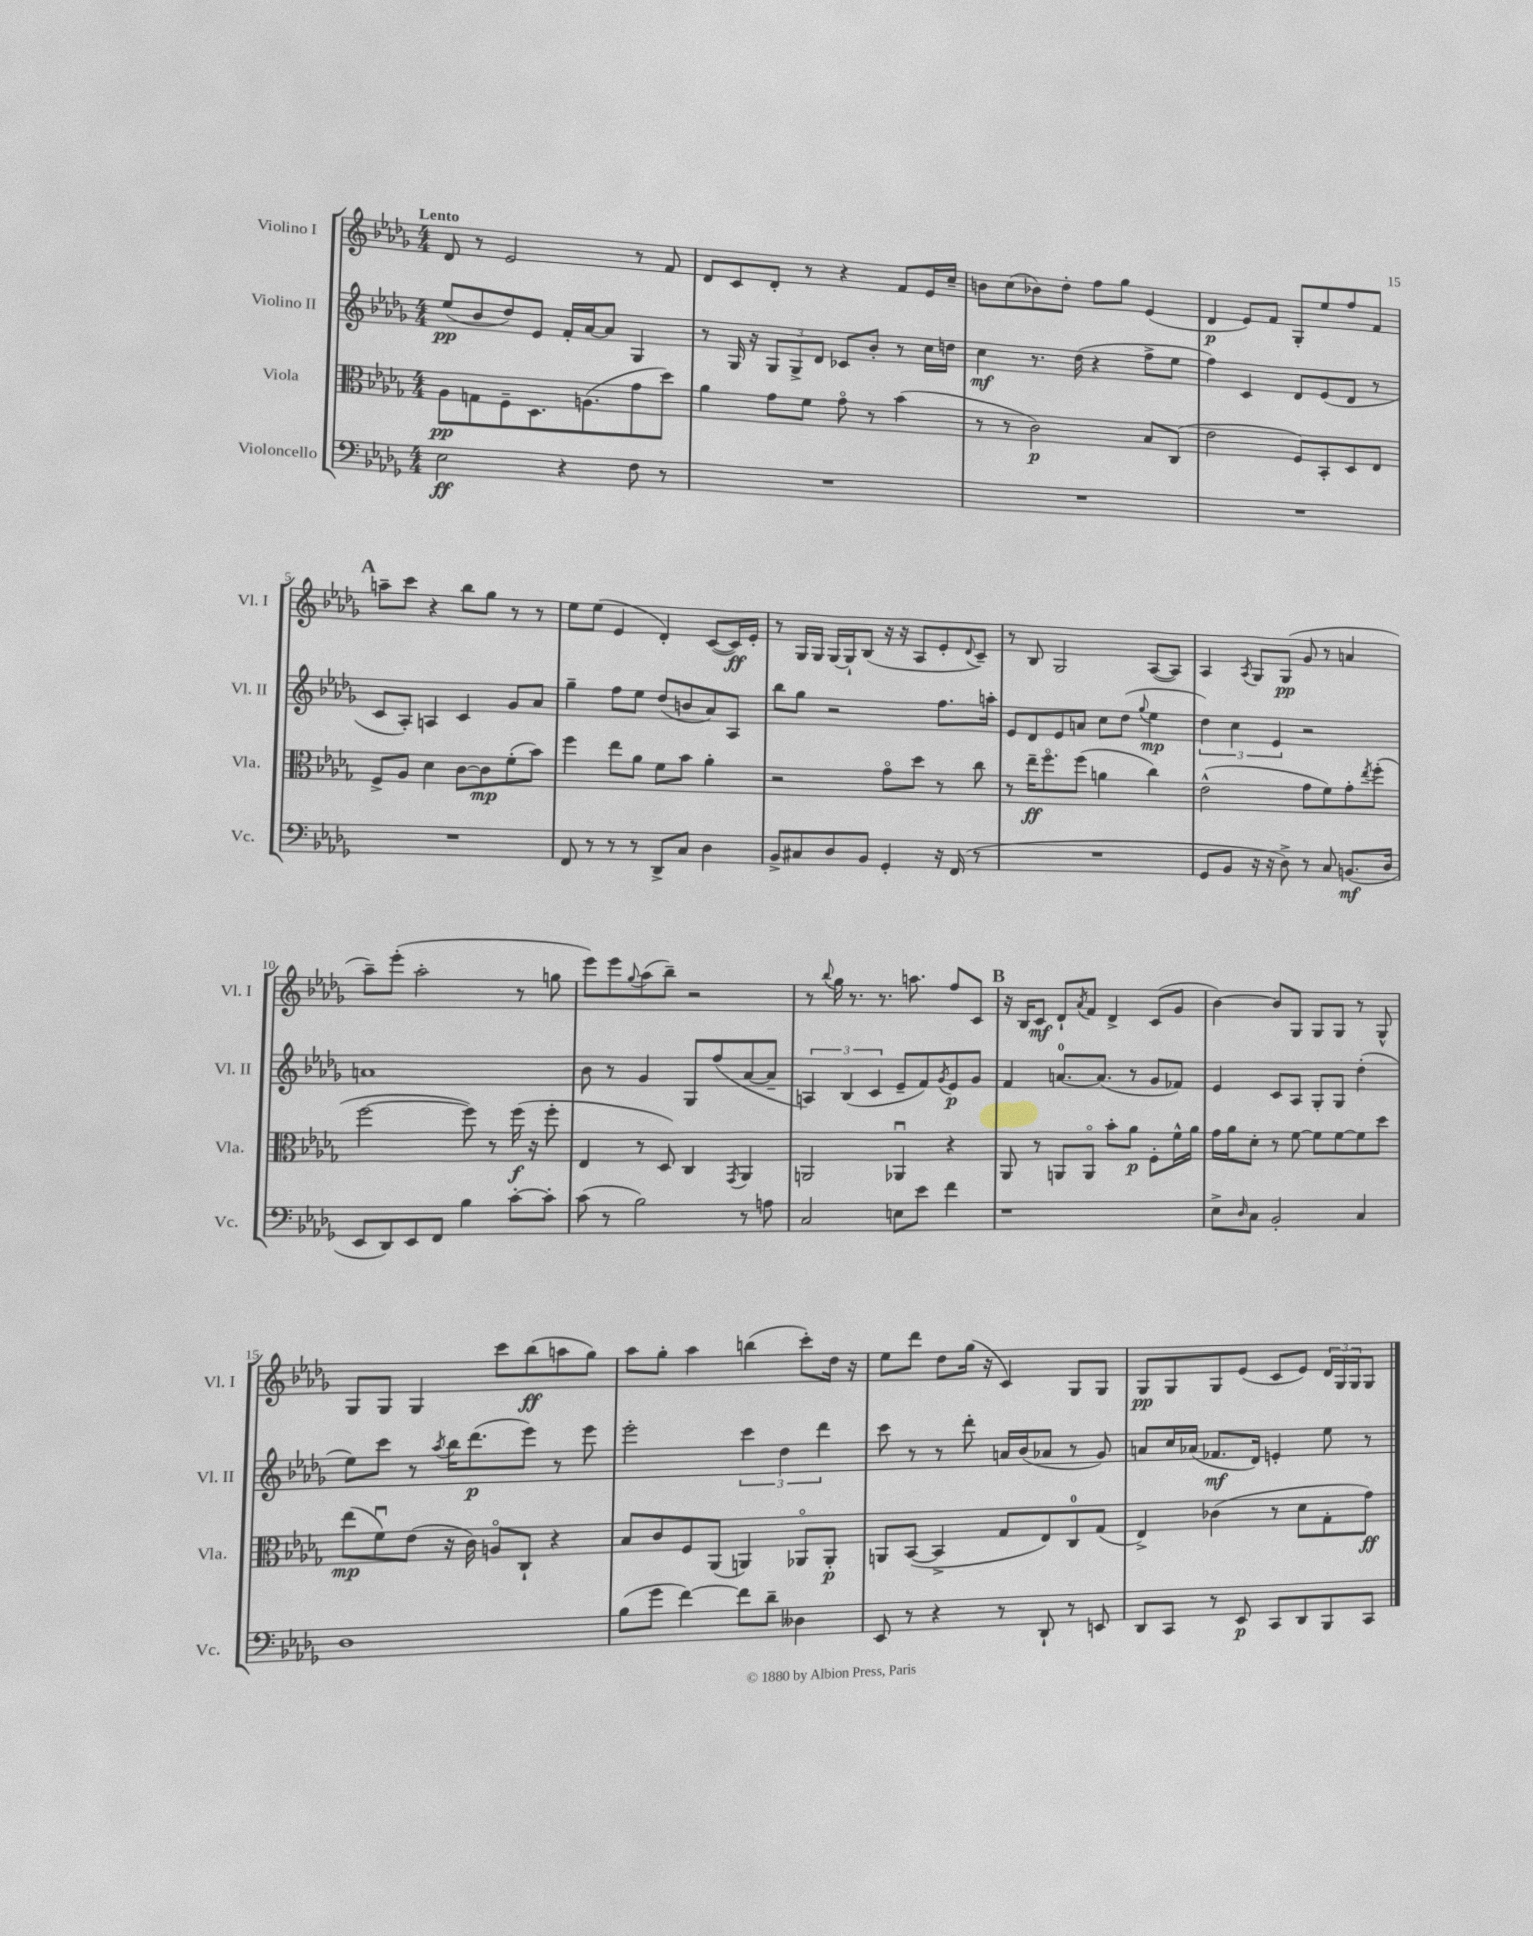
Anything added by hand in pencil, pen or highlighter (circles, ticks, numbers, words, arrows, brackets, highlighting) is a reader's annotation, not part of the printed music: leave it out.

**kern	**dynam	**kern	**dynam	**kern	**dynam	**kern	**dynam
*part4	*part4	*part3	*part3	*part2	*part2	*part1	*part1
*staff4	*staff4	*staff3	*staff3	*staff2	*staff2	*staff1	*staff1
*I"Violoncello	*	*I"Viola	*	*I"Violino II	*	*I"Violino I	*
*I'Vc.	*	*I'Vla.	*	*I'Vl. II	*	*I'Vl. I	*
*clefF4	*	*clefC3	*	*clefG2	*	*clefG2	*
*k[b-e-a-d-g-]	*	*k[b-e-a-d-g-]	*	*k[b-e-a-d-g-]	*	*k[b-e-a-d-g-]	*
*M4/4	*	*M4/4	*	*M4/4	*	*M4/4	*
=1	=1	=1	=1	=1	=1	=1	=1
!	!	!	!	!	!	!LO:TX:a:B:t=Lento	!
2E-\	ff	8A-\L	pp	(8ee-/L	pp	8d-/	.
.	.	8Gn\	.	8b-/	.	8r	.
.	.	8F~\	.	8dd-/)	.	2e-/	.
.	.	8.D-\	.	8e-/J	.	.	.
4r	.	.	.	16f'/LL	.	.	.
.	.	(8.An\	.	[16a-/J	.	.	.
.	.	.	.	8a-/J]	.	.	.
8F\	.	8g-\	.	4G-/	.	8r	.
8r	.	8dd-\J)	.	.	.	8f/	.
=2	=2	=2	=2	=2	=2	=2	=2
1r	.	4a-\	.	8r	.	8d-/L	.
.	.	.	.	16G-/	.	8c/	.
.	.	.	.	16r	.	.	.
.	.	8g-\L	.	12G-/L	.	8d-'/J	.
.	.	.	.	12G-^/	.	.	.
.	.	8f\J	.	.	.	8r	.
.	.	.	.	12d-/J	.	.	.
.	.	8g-\	.	8c-X/L	.	4r	.
.	.	8r	.	8b-'/J	.	.	.
.	.	(4b-\	.	8r	.	8f/L	.
.	.	.	.	16cc\LL	.	16e-/L	.
.	.	.	.	16ddn\JJ	.	16cc~/JJ	.
=3	=3	=3	=3	=3	=3	=3	=3
1r	.	8r	.	4cc\	mf	8bn\L	.
.	.	8r	.	.	.	(8cc\	.
.	.	2c\)	p	8.r	.	8b-X\)	.
.	.	.	.	.	.	8dd-'\J	.
.	.	.	.	(16dd-\	.	.	.
.	.	.	.	4r	.	8ff\L	.
.	.	.	.	.	.	8gg-\J	.
.	.	8B-/L	.	8ff^\L	.	(4e-/	.
.	.	(8C/J	.	8ee-\J	.	.	.
=4	=4	=4	=4	=4	=4	=4	=4
1r	.	2e-\	.	4ff\)	.	4d-/	p
.	.	.	.	4c/	.	8e-/L)	.
.	.	.	.	.	.	8f/J	.
.	.	8F/L)	.	8d-/L	.	8G-'/L	.
.	.	8BB-'/	.	(8e-/	.	8ee-/	.
.	.	8D-/	.	8d-/J	.	8ff/	.
.	.	8E-/J	.	8r	.	8f/J	.
!!LO:LB:g=z
!!LO:REH:place=s1:t=A
=5	=5	=5	=5	=5	=5	=5	=5
1r	.	8F^/L	.	8c/L	.	8aan~\L	.
.	.	8A-/J	.	8A-'/J)	.	8ccc\J	.
.	.	4d-\	.	4An/	.	4r	.
.	.	[8c\L	.	4c/	.	8bb-\L	.
.	.	8c\]	mp	.	.	8gg-\J	.
.	.	(8f'\	.	8g-/L	.	8r	.
.	.	8b-\J)	.	8a-/J	.	8r	.
=6	=6	=6	=6	=6	=6	=6	=6
8FF/	.	4ff\	.	4gg-~\	.	8ee-\L	.
8r	.	.	.	.	.	(8ee-\J	.
8r	.	8ee-\L	.	8ff\L	.	4e-/	.
8r	.	8a-\J	.	8ee-\J	.	.	.
8DD-^/L	.	8f\L	.	(8dd-/L	.	4d-'/)	.
8C/J	.	8b-\J	.	8bn/	.	.	.
4D-\	.	4a-'\	.	8a-/)	.	([8c/L	.
.	.	.	.	8A-/J	.	16c/L])	ff
.	.	.	.	.	.	16e-'/JJ	.
=7	=7	=7	=7	=7	=7	=7	=7
8BB-^/L	.	2r	.	8bb-\L	.	8r	.
8C#X/	.	.	.	8gg-\J	.	16G-/LL	.
.	.	.	.	.	.	16G-/JJ	.
8D-/	.	.	.	2r	.	[16G-/LL	.
.	.	.	.	.	.	16G-`/J]	.
8BB-/J	.	.	.	.	.	(8B-/J	.
4GG-'/	.	8g-\L	.	.	.	16r	.
.	.	.	.	.	.	16r	.
.	.	8dd-\J	.	.	.	8A-/L	.
16r	.	8r	.	8.ff\L	.	8e-'/	.
(16FF/	.	.	.	.	.	.	.
.	.	.	.	.	.	8qqd-/	.
8r	.	8cc\	.	.	.	8c~/J)	.
.	.	.	.	16aan'\Jk	.	.	.
=8	=8	=8	=8	=8	=8	=8	=8
1r	.	8r	.	8e-/L	.	8r	.
.	.	16ee-~\KL	ff	8d-/	.	8B-/	.
.	.	8.ff\	.	.	.	.	.
.	.	.	.	8e-/	.	2G-/	.
.	.	(8ff\J	.	8an/J	.	.	.
.	.	4an\	.	8cc\L	.	.	.
.	.	.	.	(8dd-\J	.	.	.
.	.	.	.	8qqgg-/	.	.	.
.	.	4cc\)	.	4ee-\	mp	([8A-/L	.
.	.	.	.	.	.	8A-/J])	.
=9	=9	=9	=9	=9	=9	=9	=9
8GG-/L	.	(2e-^^\	.	6dd-\)	.	4A-/	.
8BB-/J	.	.	.	.	.	.	.
.	.	.	.	6cc\	.	.	.
.	.	.	.	.	.	8qA-/	.
16r	.	.	.	.	.	8G-/L	.
16r	.	.	.	.	.	.	.
.	.	.	.	6e-/	.	.	.
8D-^\)	.	.	.	.	.	(8G-/J	pp
8r	.	8g-\L	.	2r	.	8g-/	.
8C/	.	8f\)	.	.	.	8r	.
(8.BBn/L	mf	8g-'\	.	.	.	4an/	.
.	.	8qee-/	.	.	.	.	.
.	.	(8ff'\J	.	.	.	.	.
16D-/Jk	.	.	.	.	.	.	.
!!LO:LB:g=z
=10	=10	=10	=10	=10	=10	=10	=10
8EE-/L	.	[2ff\	.	1an	.	8aa-~\L)	.
8DD-/)	.	.	.	.	.	(8eee-'\J	.
8EE-/	.	.	.	.	.	2aa-'\	.
8FF/J	.	.	.	.	.	.	.
4B-\	.	8ff\])	.	.	.	.	.
.	.	8r	.	.	.	.	.
[8c'\L	.	(16ff\	f	.	.	8r	.
.	.	16r	.	.	.	.	.
8c'\J]	.	8ff'\	.	.	.	8ggn\	.
=11	=11	=11	=11	=11	=11	=11	=11
(8c\	.	4E-/	.	8b-\	.	8eee-\L)	.
8r	.	.	.	8r	.	8eee-\	.
.	.	.	.	.	.	8qqgg-/	.
2B-\)	.	8r	.	4g-/	.	(8aa-\	.
.	.	8D-/)	.	.	.	8bb-~\J)	.
.	.	4C/	.	8G-/L	.	2r	.
.	.	.	.	(8ff/	.	.	.
.	.	8qGG-/	.	.	.	.	.
8r	.	4AA-/	.	[8a-/	.	.	.
8An\	.	.	.	8a-~/J]	.	.	.
=12	=12	=12	=12	=12	=12	=12	=12
2C/	.	2AAn/	.	6An/)	.	8r	.
.	.	.	.	.	.	8qqbb-/	.
.	.	.	.	.	.	16gg-\	.
.	.	.	.	(6B-/	.	.	.
.	.	.	.	.	.	8.r	.
.	.	.	.	6c/	.	.	.
.	.	.	.	.	.	8.r	.
8En\L	.	4AA-Xu/	.	8e-~/L	.	.	.
.	.	.	.	.	.	8.aan\	.
8e-\J	.	.	.	8f/)	.	.	.
.	.	.	.	8qg-/	.	.	.
4f\	.	4r	.	8e-/	p	8ff/L	.
.	.	.	.	8g-/J	.	8c/J	.
!!LO:REH:place=s1:t=B
=13	=13	=13	=13	=13	=13	=13	=13
1r	.	8AA-/	.	4f/	.	16r	.
.	.	.	.	.	.	16B-/KL	.
.	.	8r	.	.	.	8c/J	mf
.	.	8AAn/L	.	[8.an/L	.	8d-`/L	.
.	.	.	.	.	.	8qa-/	.
.	.	8AA/J	.	.	.	8f/J	.
.	.	.	.	(8.a/J]	.	.	.
.	.	8b-'\L	.	.	.	4d-^/	.
.	.	8a-\J	p	8r	.	.	.
.	.	8F'\L	.	8g-/L	.	(8c/L	.
.	.	16f^^\L	.	8f-X/J)	.	8g-/J	.
.	.	16a-\JJ	.	.	.	.	.
=14	=14	=14	=14	=14	=14	=14	=14
8E-^\L	.	16g-\LL	.	4e-/	.	[4b-\)	.
.	.	16a-\J	.	.	.	.	.
16qqD-/	.	.	.	.	.	.	.
8C\J	.	8d-'\J	.	.	.	.	.
2BB-'/	.	8r	.	8c/L	.	8b-/L]	.
.	.	[8f\	.	8A-/J	.	8G-/J	.
.	.	8f\L]	.	8G-'/L	.	8G-/L	.
.	.	[8f\	.	8G-/J	.	8G-/J	.
4C/	.	8f\]	.	(4dd-'\	.	8r	.
.	.	8dd-\J	.	.	.	8G-^^/	.
!!LO:LB:g=z
=15	=15	=15	=15	=15	=15	=15	=15
1D-	.	(8ee-\L	mp	8ee-\L)	.	8G-/L	.
.	.	8fu\)	.	8ccc\J	.	8G-/J	.
.	.	(8e-\J	.	8r	.	4G-/	.
.	.	.	.	8qaa-/	.	.	.
.	.	16r	.	16bb-\KL	.	.	.
.	.	16c\)	.	(8.ddd-\	p	.	.
.	.	8An/L	.	.	.	8ccc\L	.
.	.	8C`/J	.	8eee-\J)	.	(8bb-\	ff
.	.	4r	.	8r	.	8aan\	.
.	.	.	.	8eee-\	.	8gg-\J)	.
=16	=16	=16	=16	=16	=16	=16	=16
(8B-\L	.	8B-/L	.	2eee-'\	.	8aa-\L	.
8g-\J	.	8c/	.	.	.	8gg-'\J	.
[4f\)	.	8F/	.	.	.	4aa-\	.
.	.	(8AA-/J	.	.	.	.	.
8f\L]	.	4AAn/)	.	6ccc\	.	(4bbn\	.
8d-~\J	.	.	.	.	.	.	.
.	.	.	.	6dd-\	.	.	.
4D--X\	.	8AA-X/L	.	.	.	8ccc'\L)	.
.	.	.	.	6ddd-\	.	.	.
.	.	8AA-'/J	p	.	.	16dd-\Jk	.
.	.	.	.	.	.	16r	.
=17	=17	=17	=17	=17	=17	=17	=17
8EE-/	.	8AAn/L	.	8ccc\	.	8ee-\L	.
8r	.	([8BB-/J	.	8r	.	8ddd-\J	.
4r	.	4BB-^/]	.	8r	.	8dd-\L	.
.	.	.	.	8ddd-'\	.	(16gg-\Jk	.
.	.	.	.	.	.	16r	.
8r	.	8G-/L	.	16an/LL	.	4c/)	.
.	.	.	.	(16b-/J	.	.	.
8DD-`/	.	8E-/)	.	8a-X/J	.	.	.
8r	.	8C/	.	8r	.	8G-/L	.
8EEn/	.	(8G-/J	.	8g-/)	.	8G-/J	.
=18	=18	=18	=18	=18	=18	=18	=18
8DD-/L	.	4E-^/)	.	8an/L	.	8G-/L	pp
8CC/J	.	.	.	16cc/L	.	8G-/	.
.	.	.	.	(16a-X/JJ	.	.	.
8r	.	(4c-X\	.	8.f-X/L	mf	8G-/	.
8EE-/	p	.	.	.	.	(8e-/J	.
.	.	.	.	16d-/Jk)	.	.	.
8CC/L	.	8r	.	4en'/	.	8c/L	.
8DD-/	.	8d-\L	.	.	.	8e-/J)	.
8BBB-/	.	8G-'\	.	8ee-\	.	24d-/LL	.
.	.	.	.	.	.	24G-/	.
.	.	.	.	.	.	24G-/J	.
8CC/J	.	8g-\J)	ff	8r	.	8G-/J	.
==	==	==	==	==	==	==	==
*-	*-	*-	*-	*-	*-	*-	*-
